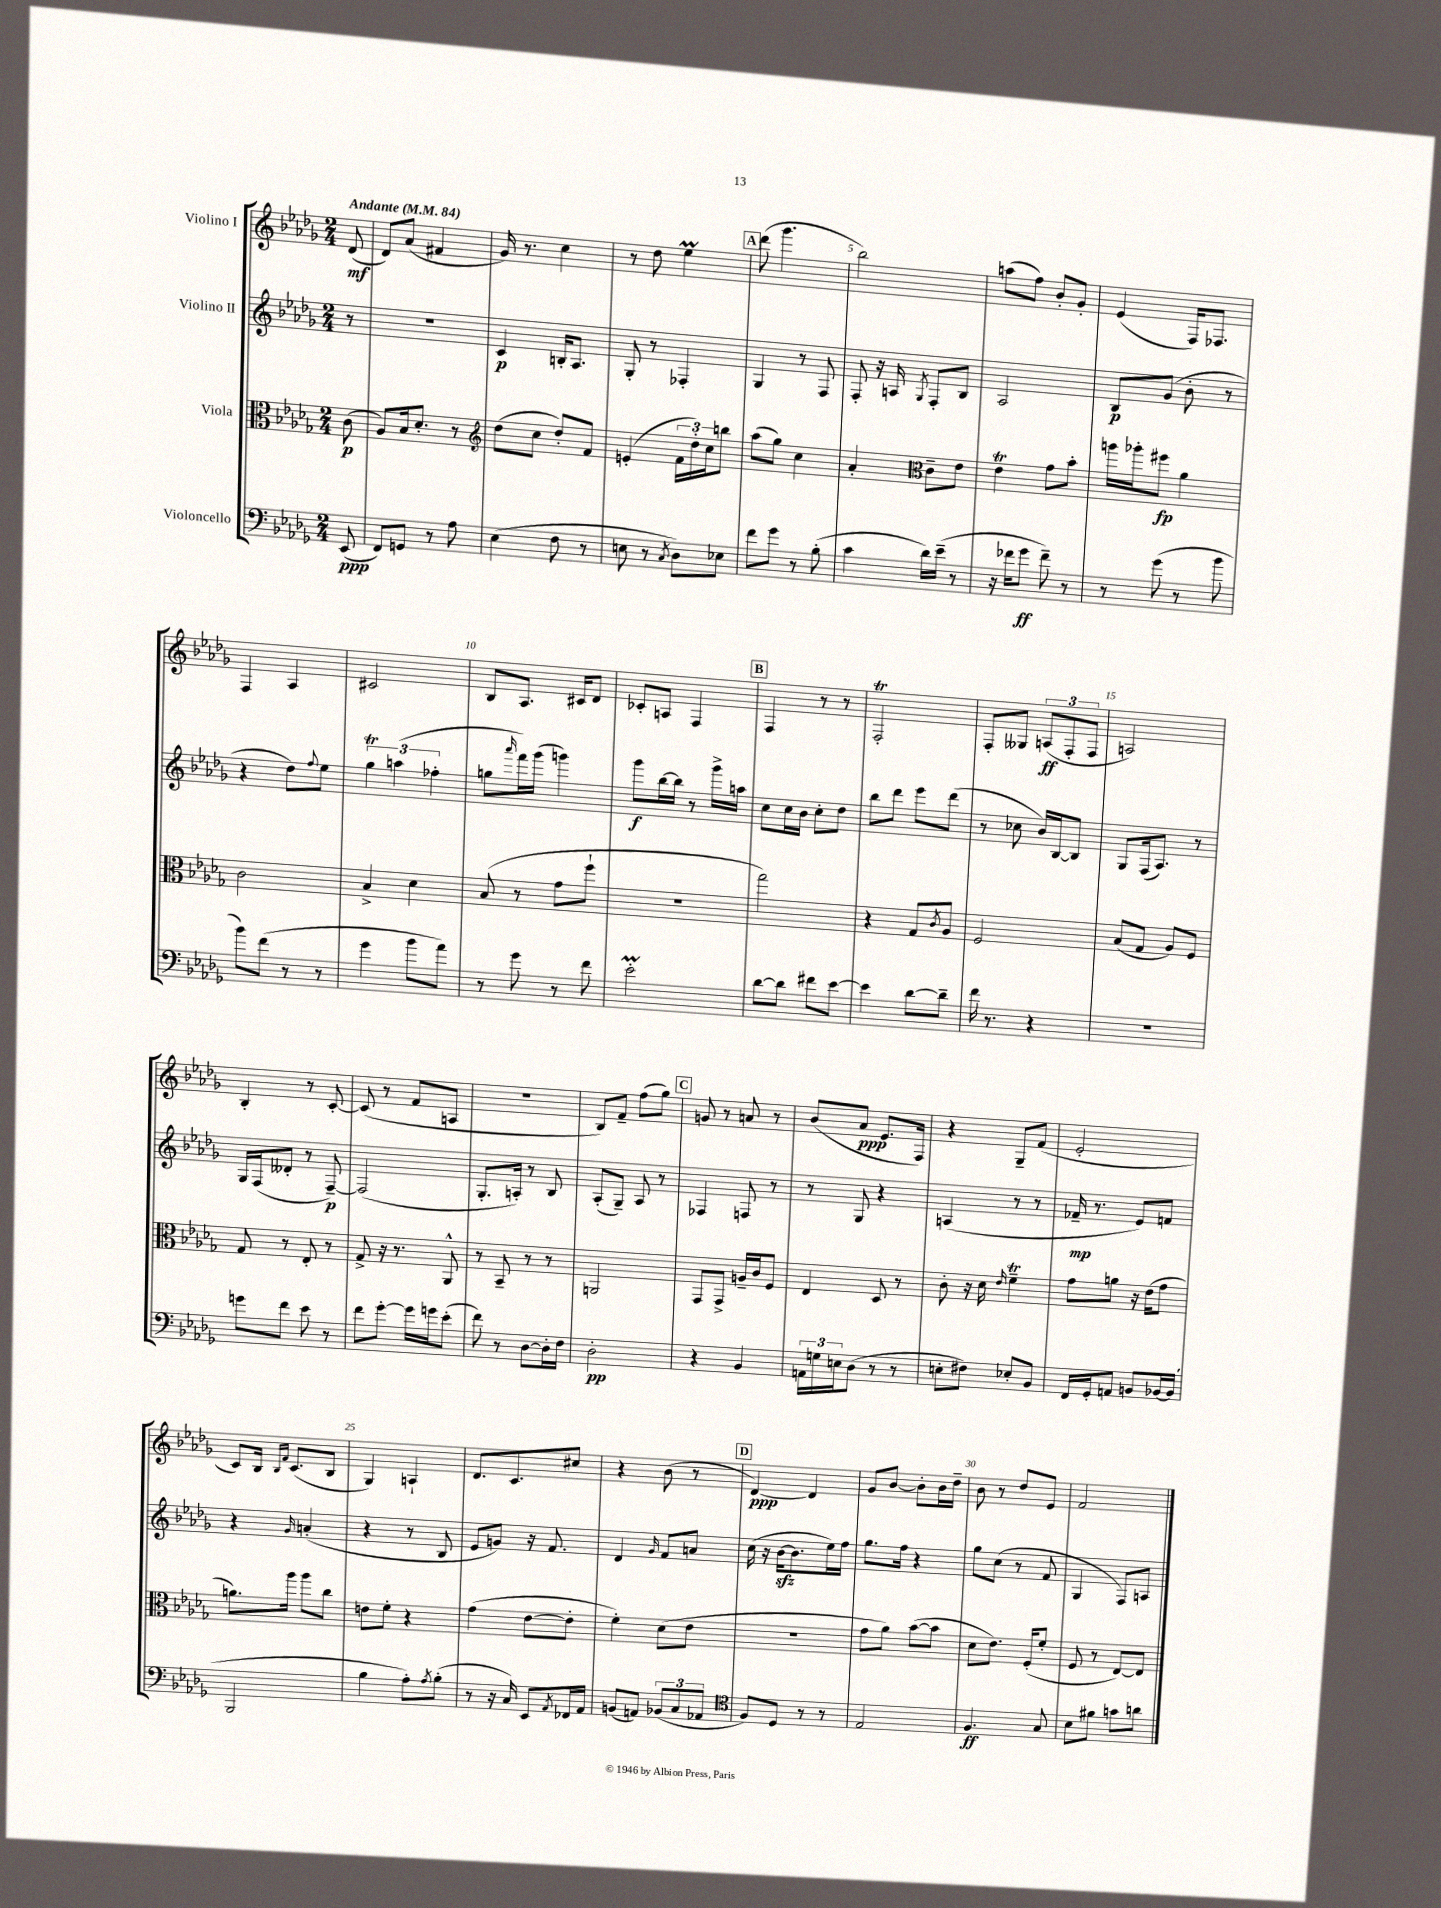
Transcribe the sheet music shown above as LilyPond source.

<<
\new StaffGroup <<
\new Staff = "s0" \with { instrumentName = "Violino I" } {
    \clef treble \key des \major \numericTimeSignature \time 2/4 \partial 8 \tempo "Andante" 4 = 84
    des'8\mf( |
    des'8) aes'8( fis'4 |
    ges'16) r8. c''4 |
    r8 des''8 ees''4\prall |
    \mark \markup { \box "A" } des'''8( ges'''4. |
    bes''2) |
    a''8( f''8) bes'8-. ges'8-. |
    ees'4( f16) fes8. |
    f4 aes4 |
    cis'2 |
    bes8 aes8. cis'16 des'8 |
    ces'8-. a8 f4 |
    \mark \markup { \box "B" } f4 r8 r8 |
    f2-.\trill |
    f8-. geses8 \tuplet 3/2 { a8\ff( f8-. f8 } |
    a2) |
    bes4-. r8 c'8~-. |
    c'8( r8 f'8 a8 |
    R2 |
    bes8) f'8-- f''8( ges''8) |
    \mark \markup { \box "C" } g'8 r8 a'8 r8 |
    bes'8( aes'8\ppp ees'8. f16) |
    r4 ges8-- f'8( |
    ees'2-. |
    c'8) bes16 \grace { bes16 f'16 } c'8.( bes8 |
    ges4) a4-! |
    des'8. c'8. cis''8 |
    r4 bes'8( r8 |
    \mark \markup { \box "D" } des'4~\ppp) des'4 |
    ges'8 bes'8~ bes'8-. bes'16 des''16-- |
    bes'8 r8 des''8 ees'8 |
    f'2 \bar "|." |
}
\new Staff = "s1" \with { instrumentName = "Violino II" } {
    \clef treble \key des \major \numericTimeSignature \time 2/4 \partial 8
    r8 |
    R2 |
    c'4\p b16-. aes8. |
    ges8-. r8 fes4-. |
    \mark \markup { \box "A" } ges4 r8 f8 |
    f8-. r16 a16 \acciaccatura { ges8 } f8-. bes8 |
    aes2 |
    bes8\p ges'8( bes'8-. r8 |
    r4 des''8) \appoggiatura { f''8 } ees''8 |
    \tuplet 3/2 { ges''4\trill a''4( fes''4-. } |
    g''8 \grace { aes'''16 } f'''16) ges'''16( g'''4) |
    ges'''8\f bes''16~ bes''16 r8 ges'''16-> a''16 |
    \mark \markup { \box "B" } c''8 c''16 bes'16 c''8-. des''8 |
    bes''8 des'''8 ees'''8 des'''8( |
    r8 ces''8 bes'16) bes16~ bes8 |
    ges8 f16( aes8.) r8 |
    ges16 f16( deses'8-. r8 f8~--\p) |
    f2( |
    ges8.-. a16-.) r8 bes8 |
    aes8-.( ges8--) aes8 r8 |
    \mark \markup { \box "C" } fes4 f8 r8 |
    r8 ges8 r4 |
    a4( r8 r8 |
    fes'16--\mp r8. ees'8) f'8 |
    r4 \grace { ges'16 } a'4-.( |
    r4 r8 bes8 |
    ees'8 g'8) r16 f'8. |
    des'4 \grace { ges'16 } f'8 a'8 |
    \mark \markup { \box "D" } c''16( r16 bes'16~\sfz bes'8. ees''16) f''16 |
    ges''8. f''16 r4 |
    ges''8 c''8( r8 f'8 |
    ges4 f8) a8 \bar "|." |
}
\new Staff = "s2" \with { instrumentName = "Viola" } {
    \clef alto \key des \major \numericTimeSignature \time 2/4 \partial 8
    c'8\p( |
    aes8) bes16 des'8.-. r8 |
    \clef treble des''8( c''8 des''8-.) f'8 |
    e'4-.( \tuplet 3/2 { f'16 des''16-.) c''16 } b''8 |
    \mark \markup { \box "A" } aes''8( ges''8) c''4 |
    aes'4-. \clef alto c'8-- ees'8 |
    ees'4\trill ges'8 bes'8-. |
    a''16 aes''16-. fis''8\fp aes'4 |
    c'2 |
    bes4-> des'4 |
    bes8( r8 ges'8 f''8-! |
    r2 |
    \mark \markup { \box "B" } ges''2) |
    r4 ges8 \acciaccatura { c'8 } aes8 |
    f2 |
    bes8( ges8 aes8) f8 |
    ges8 r8 ees8-. r8 |
    ges8-> r16 r8. aes,8-^ |
    r8 bes,8-- r8 r8 |
    a,2 |
    \mark \markup { \box "C" } ges,8 ges,8-> a16-- c'16 f8 |
    ees4 des8 r8 |
    c'8-. r16 des'16 \grace { ees'16 } f'4--\trill |
    ges'8 a'8 r16 ees'16( ges'8 |
    a'8.) aes''16 aes''8 c''8 |
    e'8 f'8-. r4 |
    ges'4( ees'8~ ees'8-. |
    f'4-.) des'8( ees'8 |
    \mark \markup { \box "D" } r2 |
    ges'8 aes'8) bes'8~( bes'8 |
    des'8 ees'8.) f16-.( f'8-. |
    f8 r8 ees8~) ees8 \bar "|." |
}
\new Staff = "s3" \with { instrumentName = "Violoncello" } {
    \clef bass \key des \major \numericTimeSignature \time 2/4 \partial 8
    ees,8\ppp( |
    f,8) g,8 r8 aes8 |
    ees4( f8 r8 |
    e8 r8 \acciaccatura { c8 } des8) ees8 |
    \mark \markup { \box "A" } f'8 ges'8 r8 bes8-.( |
    c'4 des'16) ees'16--( r8 |
    r16 fes'16 ges'8\ff fes'8--) r8 |
    r8 ges'8( r8 bes'8 |
    bes'8) f'8( r8 r8 |
    ges'4 bes'8 aes'8) |
    r8 ges'8 r8 f'8 |
    ees'2-.\prall |
    \mark \markup { \box "B" } des'8~ des'8 fis'8 ees'8~ |
    ees'4 des'8~ des'8-- |
    f'16 r8. r4 |
    R2 |
    g'8 f'8 ees'8 r8 |
    f'8 ges'8~-. ges'16 g'16 ees'8-.( |
    f'8) r8 des8~ des16-. f16 |
    des2-.\pp |
    \mark \markup { \box "C" } r4 bes,4 |
    \tuplet 3/2 { a,16 g16 e16 } des8( r8 r8 |
    e8-. fis8) ees8-. bes,8 |
    f,16 ges,16-. a,8 b,8 bes,16~ bes,16( |
    bes,,2 |
    bes4 aes8-.) \acciaccatura { aes8 } bes8-.( |
    r8 r16 c16) ees,8 \acciaccatura { aes,8 } fes,16 aes,16 |
    b,8( a,8) \tuplet 3/2 { bes,8( c8 aes,8 } |
    \mark \markup { \box "D" } \clef tenor f8) des8 r8 r8 |
    ees2 |
    f4.\ff ges8 |
    bes8 fis'8 g'8 a'8 \bar "|." |
}
>>
>>
\layout { \context { \Score \override BarNumber.break-visibility = ##(#f #t #t) barNumberVisibility = #(every-nth-bar-number-visible 5) } }
